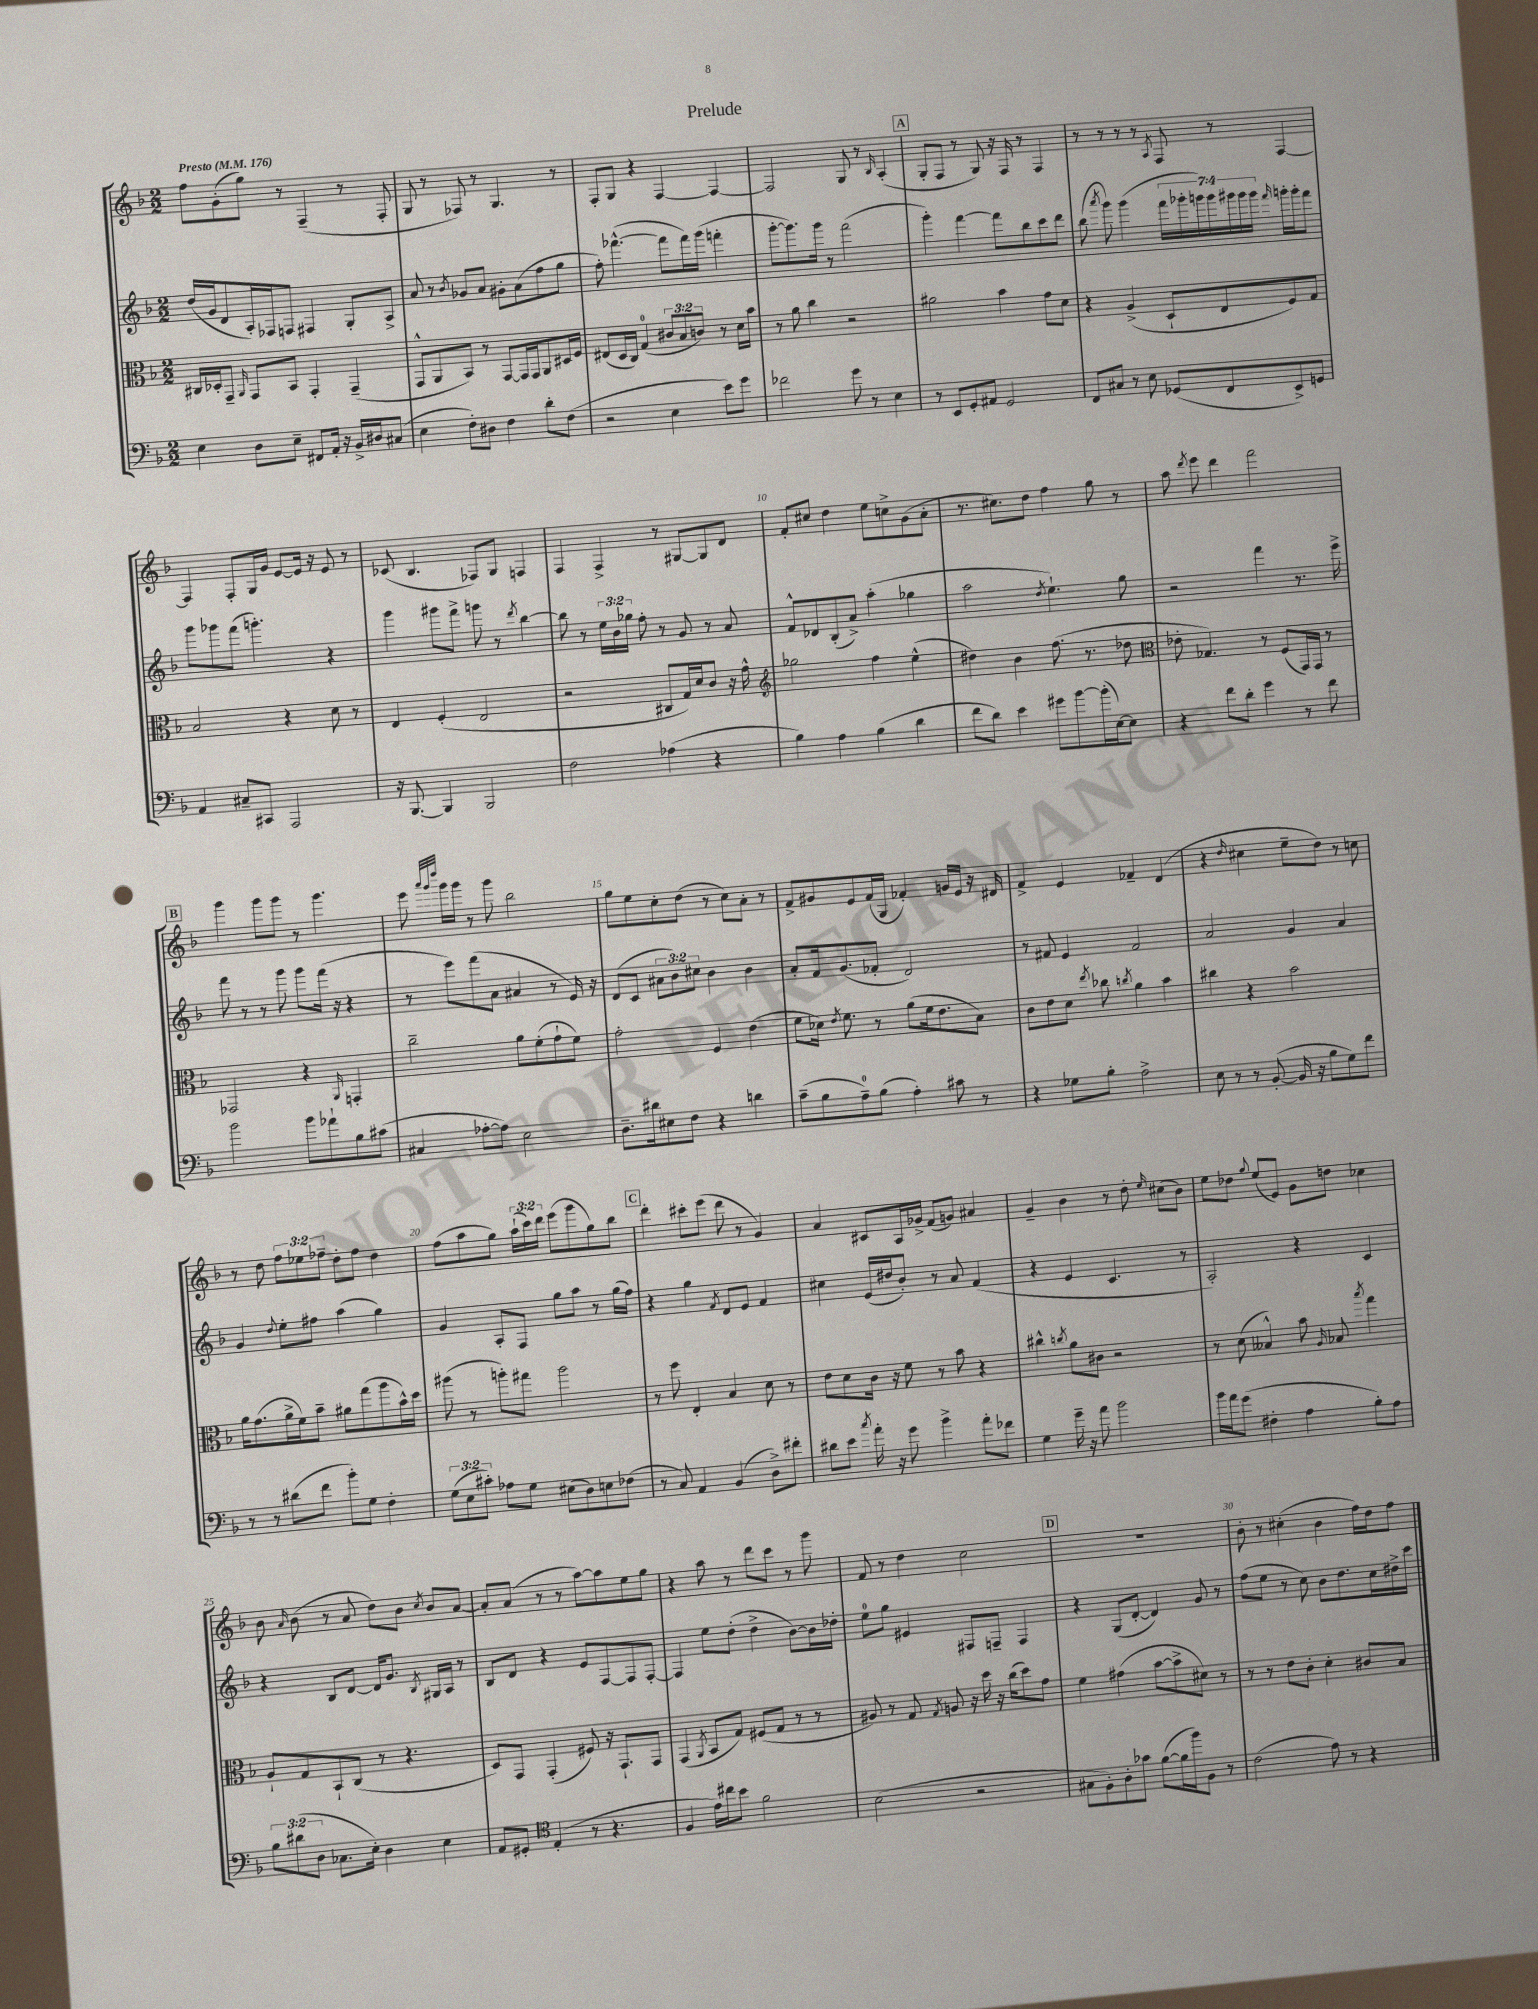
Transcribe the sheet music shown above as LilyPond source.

\header { title = "Prelude" }
<<
\new StaffGroup <<
\new Staff = "s0" {
    \clef treble \key f \major \numericTimeSignature \time 2/2 \override Staff.TupletNumber.text = #tuplet-number::calc-fraction-text \tempo "Presto" 4 = 176
    \autoBeamOff f''8[ g'8-.( g''8]) r8 f4--( r8 f8-. |
    g8 r8 fes8) r8 g4. r8 |
    f8[-. g8] r4 f4~ f4~ |
    f2 g8 r8 \grace { bes16 } a4-.( |
    \mark \markup { \box "A" } g8[-. f8] r8 g8) r16 f16 r8 f4 |
    r8 r8 r8 r8 \acciaccatura { a8 } f8 r8 f4~ |
    f4 f8[-. g16 g'16] e'8[~ e'16] r16 e'8 r8 |
    ces'8( bes4. fes8[) g8] f4 |
    f4 f4-> r8 gis8[~ gis8 d'8] |
    f'8[-. cis''8] d''4 e''8[ c''8-> g'8( a'8]-. |
    r8. cis''8.[) d''8] f''4 g''8 r8 |
    a''8 \acciaccatura { d'''8 } e'''8 d'''4 f'''2 |
    \mark \markup { \box "B" } g'''4 g'''8[ g'''8] r8 g'''4. |
    e'''8 \grace { a'''32[ g'''32 d''''32] } g'''16[ g'''16] r8 g'''8 bes''2 |
    g''8[ e''8 c''8-. d''8]( r8 c''8[) a'8]-. r8 |
    f'8[-> gis'8 e'8 f'16( g16] fes'4-.) g'16[ e'16] r16 dis'16 |
    f'4-> e'4 fes'4-- d'4( |
    r4 \grace { d''16 } cis''4 e''8[-- d''8]) r8 c''8 |
    r8 d''8 \tuplet 3/2 { f''8[ ees''8 fes''8]-- } d''8[-. fes''8] d''4 |
    f''8[( a''8 g''8]) \tuplet 3/2 { a''16[-!( c'''16) d'''16] } e'''8[( g'''8 g''8) bes''8] |
    \mark \markup { \box "C" } d'''4-. cis'''8[-. e'''8]( d'''8 r8 g'4) |
    a'4 cis'8[ a16 ges'16]-> f'8[( g'8]) ais'4 |
    g'4-- bes'4 r8 d''8-. \grace { e''16 } cis''8[( bes'8]) |
    e''8[ des''8] \appoggiatura { g''8 } e''8[( e'8]) g'8[ d''8] ces''4 |
    bes'8 \grace { a'16 } bes'8( r8 a'8 d''8[) bes'8] \acciaccatura { c''8 } bes'8[ a'8]~ |
    a'8[-. a'8]( r8 r8 a''8[~) a''8 e''8 g''8] |
    r4 a''8 r8 d'''8[ c'''8] r8 g'''8 |
    f'8 r8 d''4 c''2 |
    \mark \markup { \box "D" } R1 |
    bes'8-. r8 cis''4-.( bes'4 f''16[) d''16 f''8] \bar "|." |
}
\new Staff = "s1" {
    \clef treble \key f \major \numericTimeSignature \time 2/2 \override Staff.TupletNumber.text = #tuplet-number::calc-fraction-text
    \autoBeamOff d''16[( g'16 d'8 a16-.) fes16 f8] fis4 g8[-. a8]-> |
    a'8 r8 \acciaccatura { bes'8 } ges'8[ a'8] gis'8[-. a'8( f''8 g''8] |
    f''8-.) fes'''4.~-^( fes'''8[ fes'''16) g'''16]( f'''4-. |
    g'''8[~-. g'''8.) g'''16] r8 f'''2( |
    \mark \markup { \box "A" } g'''4-.) f'''4~ f'''8[ bes''8 c'''8 d'''8] |
    bes''8( \acciaccatura { a'''8 } g'''8) g'''4( \tuplet 7/4 { f'''16[ ges'''16-. g'''16) g'''16 gis'''16 gis'''16 gis'''16] } \grace { f'''16 } g'''16[-. g'''16-. f'''8] |
    g'''8[ ges'''8 f'''8]( g'''4.-.) r4 |
    g'''4 gis'''8[ f'''8]-> g'''8 r8 \acciaccatura { d'''8 } bes''4~ |
    bes''8 r8 \tuplet 3/2 { e''16[ bes'16 ges''16] } f''8-. r8 g'8 r8 a'8 |
    f'8[-^ des'8 bes8-.( a'8]->) a''4-.( ges''4 |
    a''2 \acciaccatura { d''8 } e''4.-!) g''8 |
    r2 f'''4 r8. e'''16-> |
    \mark \markup { \box "B" } f'''8 r8 r8 g'''8 g'''8[ f'''16]( r16 r4 |
    r8 e'''8[) f'''8( a'8] ais'4 r8 e'16) r16 |
    d'8[( c'8] \tuplet 3/2 { ais'8[ bes'8) cis''8] } bes'4 bes'4 |
    a'8[-. f'16 g'8.( fes'8]-. d'2) |
    r8 fis'8 e'4 fis'2 |
    a'2 g'4 a'4 |
    g'4 \appoggiatura { d''8 } e''8[-. fis''8] a''4( g''4) |
    g'4 a8[-. f8] g''8[ a''8] r8 g''16[( f''16]) |
    \mark \markup { \box "C" } r4 g''4 \acciaccatura { f'8 } d'8[ e'8] f'4 |
    cis''4 e'16[( dis''16 bes'8]-.) r8 a'8 f'4( |
    r4 e'4 c'4. r8 |
    a2-.) r4 c'4 |
    r4 bes8[ d'8]~ d'16[ g'8.] \acciaccatura { bes8 } gis16[ a16] r8 |
    bes8[ d'8] r4 e'8[ f8~ f8 f8]~-. |
    f4 e''8[ d''8]-.( d''4-> bes'8[~) bes'16 des''16]-. |
    e''8[-0 g''8] eis'4 fis8[ f8]-- f4 |
    \mark \markup { \box "D" } r4 g8[( d'8]~-. d'4) g'8 r8 |
    f''8[( e''8] r8 c''8) bes'8[ d''8. c''16 dis''16-> c'''16] \bar "|." |
}
\new Staff = "s2" {
    \clef alto \key f \major \numericTimeSignature \time 2/2 \override Staff.TupletNumber.text = #tuplet-number::calc-fraction-text
    \autoBeamOff cis16[ des16-. g,8]-- \grace { a,16 } g,8[ bes,8] g,4-. g,4--( |
    g,8[-^ a,8 bes,8]) r8 g,8[~ g,16 g,16 a,8 dis16 f16] |
    eis8[( d16 c16]) g4-0( \tuplet 3/2 { cis'8[ bes8 c'8]) } r8 d'16[ bes'16] |
    r8 a'8 c''4 r2 |
    \mark \markup { \box "A" } ais'2 bes'4 g'8[ d'8] |
    r4 a4->( d8[-! e8 f8) g8] |
    bes2 r4 d'8 r8 |
    e4 f4-.( e2 |
    r2 cis8[ g16) d'16 c'8] r16 g'16-^ |
    \clef treble ges''2 f''4 e''4-^( |
    dis''4) bes'4 f''8.( r8. des''8 |
    \clef alto ees'8-. ges4.) r8 f8[( g,16) g,16] r8 |
    \mark \markup { \box "B" } ges,2 r4 \grace { a,16 } g,4-. |
    c''2-- a'8[ f'8-.( g'8-! f'8]) |
    g'2-. f4 e'4( |
    f'8[ des'16]) \acciaccatura { e'8 } f'8. r8 a'8[( f'16 e'8. bes8]) |
    c'8[ e'8 d'8] \acciaccatura { e''8 } ces''8 \acciaccatura { c''8 } a'4 bes'4 |
    cis''4 r4 bes'2 |
    a'16[ g'8.( a'16-> f'16) bes'8]-- ais'8[ g''8( a''8 bes'16-^) d''16] |
    ais''8( r8 a''8[-.) gis''8] a''2 |
    \mark \markup { \box "C" } r8 f''8 e4-. bes4 d'8 r8 |
    e'8[ d'8 c'16] r16 f'8 r8 bes'8 r4 |
    cis''4-^ \acciaccatura { c''8 } a'8[ cis'8] r2 |
    r8 d'8( beses4-^) bes'8 \grace { a16 } bes8 \acciaccatura { bes''8 } g''4 |
    a8[-! g8 bes,8-! c8]( r8 r4. |
    d8[) g,8] g,4-.( fis8) r16 g,8.[-! g,8] |
    g,4( \acciaccatura { a,8 } bes,8[ g8]) fis8[( g8] r8 r8 |
    ais8) r8 g8 \acciaccatura { g8 } a8 r16 d''16 r16 c''16[( d''8) g'8] |
    \mark \markup { \box "D" } f'4 gis'4( bes'8[~ bes'8-> dis'8]) r8 |
    r8 r8 e'8[ c'8]-. d'4-. cis'8[ bes8] \bar "|." |
}
\new Staff = "s3" {
    \clef bass \key f \major \numericTimeSignature \time 2/2 \override Staff.TupletNumber.text = #tuplet-number::calc-fraction-text
    \autoBeamOff e4 d8[ e8]-- fis,8[ a,16]-. r16 bes,16[-> dis16 cis8]( |
    e4 f8[-.) dis8] f4 d'8[-. f8]( |
    r2 e4 e'8[) g'8] |
    fes'2 g'8 r8 e4 |
    \mark \markup { \box "A" } r8 e,8[ g,8-. ais,8] g,2 |
    f,8[ cis8] r8 e8 ges,8[( f,8 e,8->) g,8] |
    a,4 cis8[-- cis,8] a,,2 |
    r16 bes,,8.~ bes,,4 bes,,2 |
    f2 aes4( r4 |
    bes4) a4 bes4( d'4 |
    f'8[ d'8]) e'4 gis'8[ bes'8~ bes'16-.( e16~) e8] |
    r4 f'8[ d'8]-. g'4 r8 f'8 |
    \mark \markup { \box "B" } bes'2 bes'8[ aes'8-! bes8 cis'8]( |
    cis4 aes8[~-. aes8]) e2 |
    d8.[-- dis'16 eis8 f8] r4 d'4 |
    c'8[--( bes8 a8-0--) bes8]( a4-.) cis'8 r8 |
    r4 ges8[ bes8]-. a2-> |
    e8 r8 r8 bes,8~-.( bes,16 r16 bes8[ g8) f'8] |
    r8 r8 dis'8[( f'8] bes'8[-.) g8] f4-. |
    \tuplet 3/2 { g8[( e8 cis'8]-.) } aes8[ g8] eis8[( d8) e8 fes8]( |
    \mark \markup { \box "C" } r8 c8) a,4 bes,4( d8[->) fis'8]-. |
    dis'8[ e'8] \acciaccatura { c''8 } a'16-. r16 g'8 bes'4-> a'8[-. fes'8] |
    g4 g'16-- r16 a'8 bes'2 |
    bes'16[ a'16 g'8]( fis4-. a4 bes8[-.) a8] |
    \tuplet 3/2 { bes8[ dis'8( d8] } ces8.[ e16]-.) d4 e4 |
    a,8[ gis,8]-. \clef tenor e4-.( r8 r4. |
    f4 e'16[) cis''16 bes'8] f'2 |
    bes2( r2 |
    \mark \markup { \box "D" } gis8[ f8-.) a8-. ges'8] f'8[~( f'16 f''16) f8] r8 |
    c'2( e'8) r8 r4 \bar "|." |
}
>>
>>
\layout { \context { \Score \override BarNumber.break-visibility = ##(#f #t #t) barNumberVisibility = #(every-nth-bar-number-visible 5) } }
